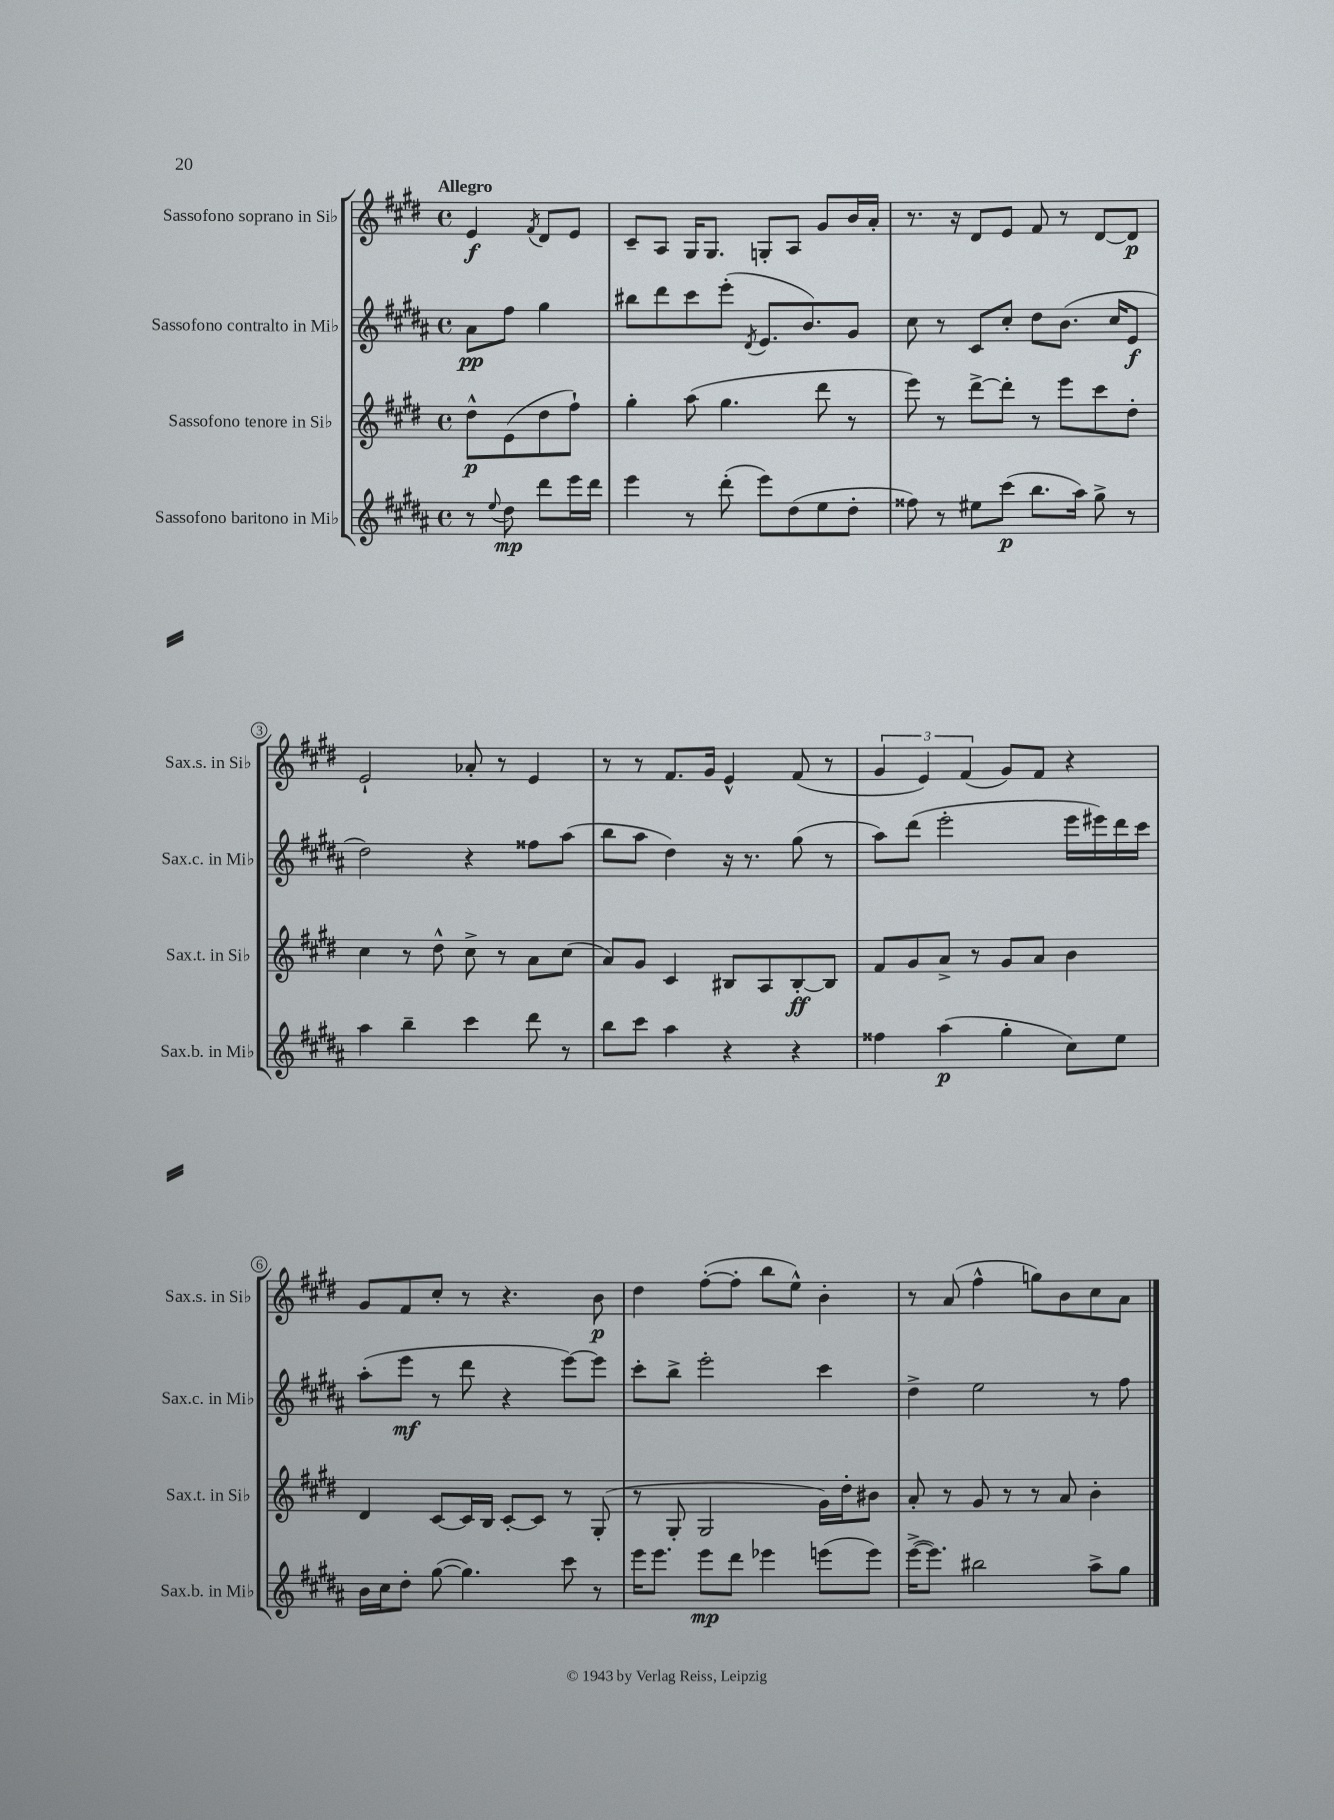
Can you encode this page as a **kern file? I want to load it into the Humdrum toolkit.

**kern	**kern	**kern	**kern
*staff4	*staff3	*staff2	*staff1
*clefG2	*clefG2	*clefG2	*clefG2
*k[f#c#g#d#a#]	*k[f#c#g#d#]	*k[f#c#g#d#a#]	*k[f#c#g#d#]
*M4/4	*M4/4	*M4/4	*M4/4
*met(c)	*met(c)	*met(c)	*met(c)
8r	8dd#^^\L	8a#\L	4e/
8qqee/	.	.	.
8dd#\	(8e\	8ff#\J	.
.	.	.	8qf#/
8ddd#\L	8dd#\	4gg#\	8d#/L
16eee\L	8ff#`\J)	.	8e/J
16ddd#\JJ	.	.	.
=	=	=	=
4eee\	4gg#'\	8bb#\L	8c#~/L
.	.	8ddd#\	8A/J
8r	(8aa\	8ccc#\	16G#/LK
.	.	.	8.G#/J
(8ddd#'\	4.gg#\	(8eee'\J	.
.	.	8qd#/	.
8eee\L)	.	8.e/L	8G'/L
(8dd#\	.	.	8A/J
.	.	8.b/)	.
8ee\	8ddd#\	.	8g#/L
8dd#'\J	8r	8g#/J	16b/L
.	.	.	16a'/JJ
=	=	=	=
8ff##\)	8eee\)	8cc#\	8.r
8r	8r	8r	.
.	.	.	16r
8ee#\L	[8ddd#^\L	8c#/L	8d#/L
(8ccc#\J	8ddd#'\]J	8cc#'/J	8e/J
8.bb\L	8r	8dd#\L	8f#/
.	8eee\L	(8.b\J	8r
16aa#\Jk)	.	.	.
8gg#^\	8ccc#\	.	[8d#/L
.	.	16cc#/LK	.
8r	8dd#'\J	8e/J	8d#/]J
=	=	=	=
4aa#\	4cc#\	2dd#\)	2e`/
4bb~\	8r	.	.
.	8dd#^^\	.	.
4ccc#\	8cc#^\	4r	8a-'/
.	8r	.	8r
8ddd#\	8a\L	8ff##\L	4e/
8r	(8cc#\J	(8aa#\J	.
=	=	=	=
8bb\L	8a/L)	8bb\L	8r
8ccc#\J	8g#/J	8aa#\J	8r
4aa#\	4c#/	4dd#\)	8.f#/L
.	.	.	16g#/Jk
4r	8B#/L	16r	4e^^/
.	.	8.r	.
.	8A/	.	.
4r	[8B#'/	(8gg#\	(8f#/
.	8B#/]J	8r	8r
=	=	=	=
4ff##\	8f#/L	8aa#\L)	6g#/
.	8g#/	(8ddd#\J	.
.	.	.	6e/)
(4aa#\	8a^/J	2eee'\	.
.	.	.	(6f#/
.	8r	.	.
4gg#'\	8g#/L	.	8g#/L)
.	8a/J	.	8f#/J
8cc#\L)	4b\	16eee\LL	4r
.	.	16eee#\)	.
8ee\J	.	16ddd#\	.
.	.	16ccc#\JJ	.
=	=	=	=
16b\LL	4d#/	(8aa#'\L	8g#/L
16cc#\J	.	.	.
8dd#'\J	.	8eee\J	8f#/
([8gg#\	[8c#/L	8r	8cc#'/J
4.gg#\])	16c#/]L	8ddd#\	8r
.	16B/JJ	.	.
.	[8c#'/L	4r	4.r
.	8c#/]J	.	.
8ccc#\	8r	[8eee\L)	.
8r	(8G#'/	8eee\]J	8b\
=	=	=	=
16eee\LK	8r	8ccc#'\L	4dd#\
8.eee\J	.	.	.
.	8G#'/	8bb^\J	.
8eee\L	2G#/	2eee'\	([8ff#'\L
8ddd#\J	.	.	8ff#'\]J
4eee-\	.	.	8bb\L
.	.	.	8ee^^\J)
(8eee\L	16g#\LL)	4ccc#\	4b'\
.	16dd#'\J	.	.
8eee\J)	8b#\J	.	.
=	=	=	=
([16eee^\LK	8a'/	4dd#^\	8r
8.eee\]J)	.	.	.
.	8r	.	(8a/
2bb#\	8g#/	2ee\	4ff#^^\
.	8r	.	.
.	8r	.	8gg\L)
.	8a/	.	8b\
8aa#^\L	4b'\	8r	8cc#\
8gg#\J	.	8ff#\	8a\J
==	==	==	==
*-	*-	*-	*-
